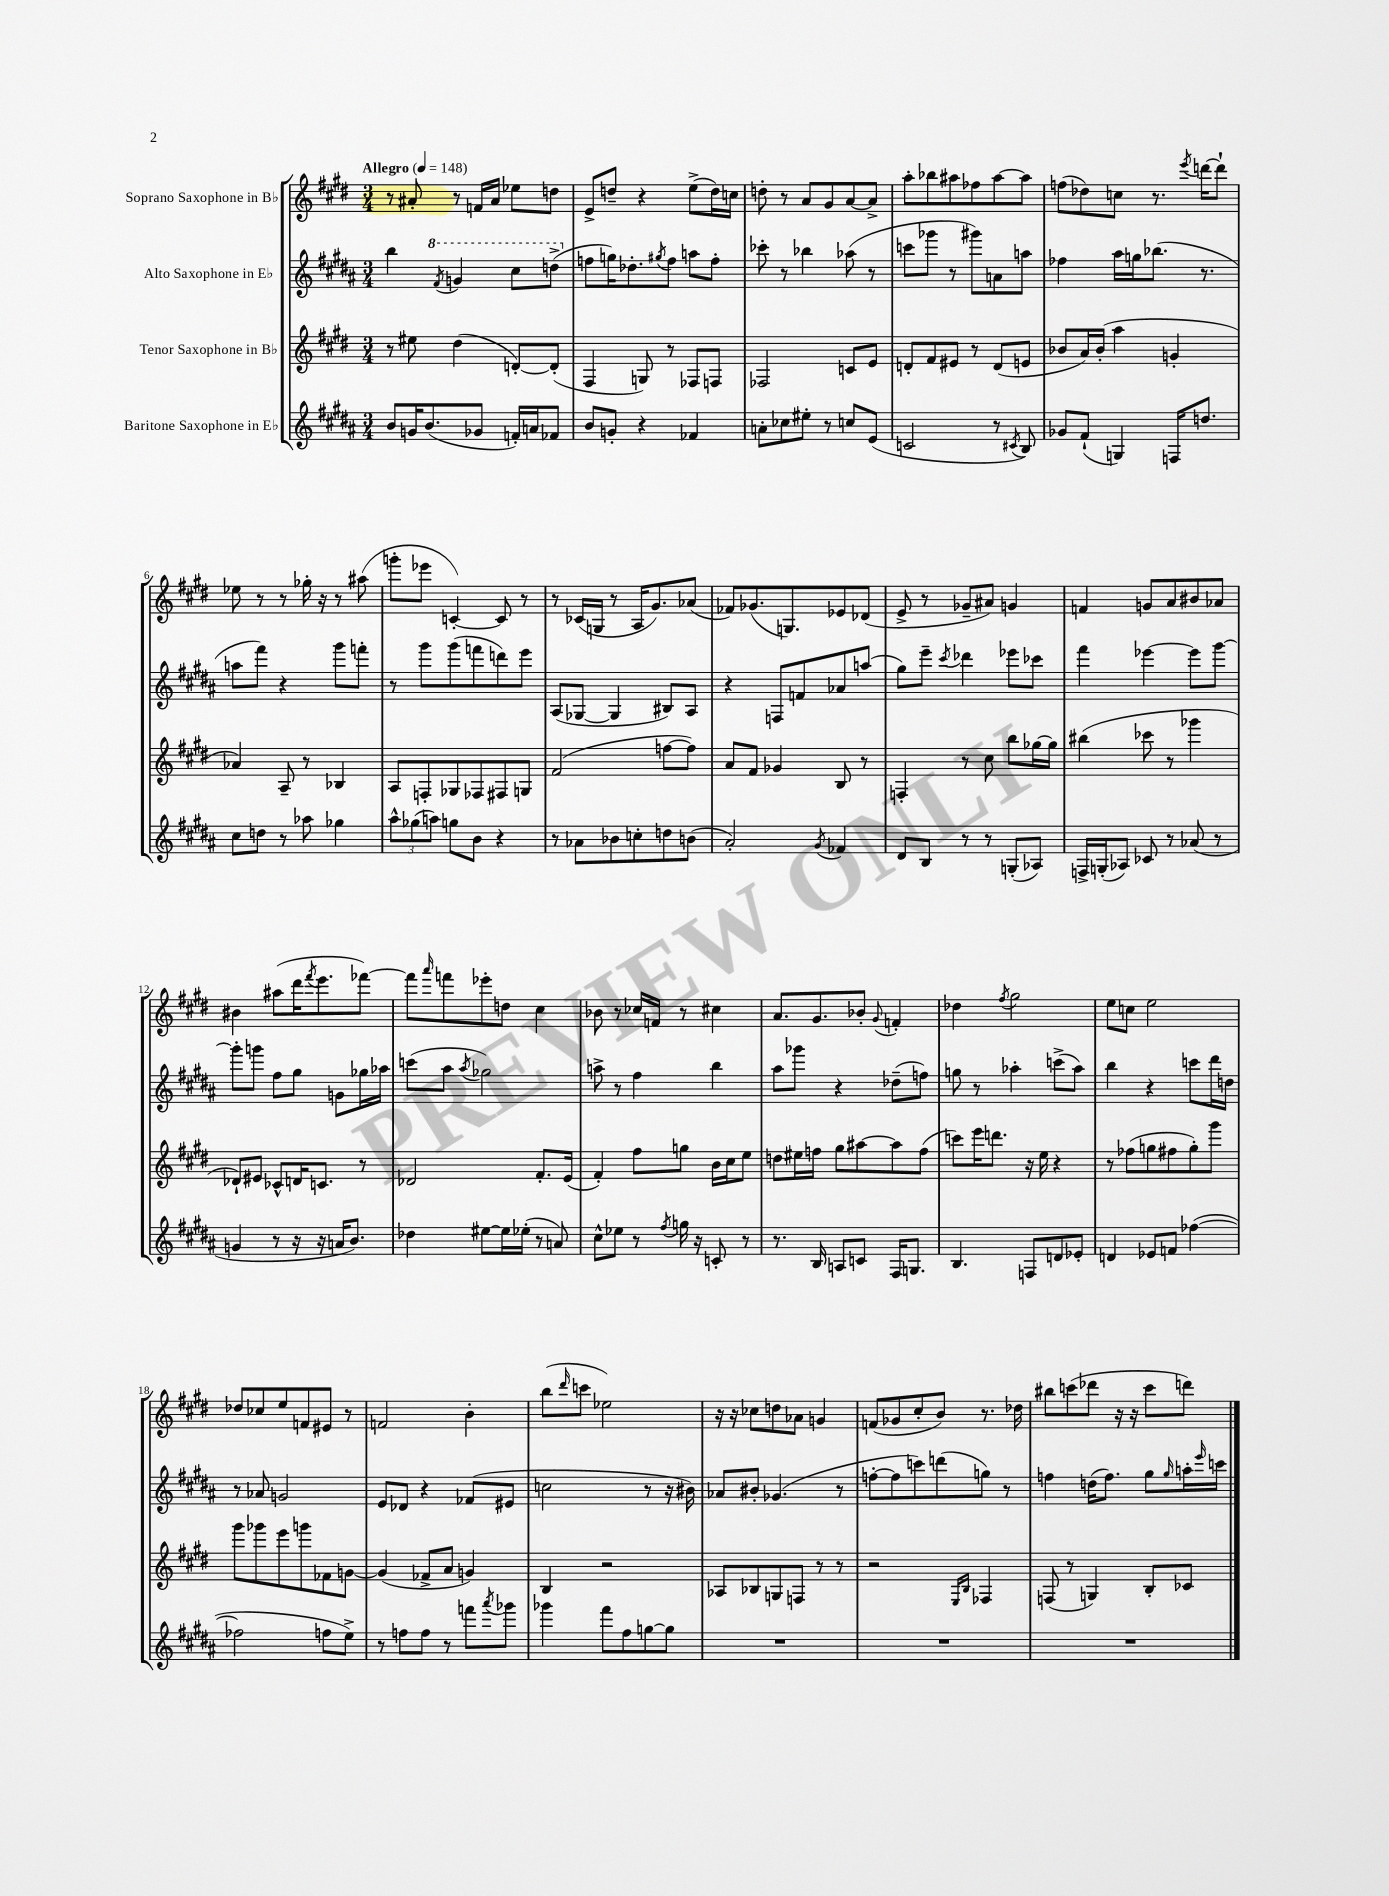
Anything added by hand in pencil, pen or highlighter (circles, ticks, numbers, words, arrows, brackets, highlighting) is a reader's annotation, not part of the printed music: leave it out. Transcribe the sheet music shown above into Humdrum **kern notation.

**kern	**kern	**kern	**kern
*staff4	*staff3	*staff2	*staff1
*clefG2	*clefG2	*clefG2	*clefG2
*k[f#c#g#d#a#]	*k[f#c#g#d#]	*k[f#c#g#d#a#]	*k[f#c#g#d#]
*M3/4	*M3/4	*M3/4	*M3/4
*MM148	*MM148	*MM148	*MM148
8b	8r	4bb	8r
16g	8ee#	.	8a#'
(8.b	.	.	.
.	.	8qff#	.
.	(4dd#	4gg	8r
8g-	.	.	16f
.	.	.	16a#
16f')	[8d')	8ccc#	8ee-
16a	.	.	.
8f-	(8d']	(8ddd^	8dd
=	=	=	=
8b	4F#	8ff	8e^
8g'	.	16gg)	8dd~
.	.	8.dd-'	.
4r	8G)	.	4r
.	.	8qgg#	.
.	8r	8ff	.
4f-	8F-	8aa	(8ee^
.	8F	8ff'	16dd)
.	.	.	16cc
=	=	=	=
8a'	2F-	8ccc-'	8dd'
8cc-	.	8r	8r
8ee#'	.	4bb-	8a
8r	.	.	8g#
8cc	8c	(8aa-	[8a
(8e	8e	8r	8a^]
=	=	=	=
2c	8d'	8ccc	8aa'
.	8f#	8ggg-	8bb-
.	8e#	8r	8aa#
.	8r	8ggg#)	8ff-
8r	(8d	8a	[8aa#
8qc#	.	.	.
8B)	8e	8aa	8aa#]
=	=	=	=
8g-	8b-	4ff-	(8ff
(8f#`	16a)	.	8dd-)
.	(16b-'	.	.
4G)	4aa	16aa#	8cc
.	.	16gg	.
.	.	(8.bb-	8.r
16F	4g'	.	.
.	.	.	8qeee
8.dd	.	8.r	[16ddd
.	.	.	8ddd`]
=	=	=	=
8cc#	4a-)	8aa	8ee-
8dd	.	8fff#)	8r
8r	8A~	4r	8r
8aa-	8r	.	16gg-'
.	.	.	16r
4gg-	4B-	8ggg#	8r
.	.	8fff'	(8aa#
=	=	=	=
12aa#^^	8A	8r	8ggg'
(12gg-	.	.	.
.	8F'	8ggg#	8eee-
12aa)	.	.	.
8gg	8G-	(8ggg#	[4c')
8b	8F-	8fff	.
4r	8F#	8ddd)	8c]
.	8G	8eee	8r
=	=	=	=
8r	(2f#	(8A#	8r
8a-	.	[8G-	(16c-
.	.	.	16G
8b-	.	4G-]	8r
8cc'	.	.	16A
.	.	.	8.g#)
8dd	[8ff	8B#)	.
(8b	8ff])	8A#	(8a-
=	=	=	=
2a#')	8a	4r	8f-)
.	8f#	.	(8.g-
.	4g-	8F	.
.	.	.	8.G)
.	.	8f	.
8qg#	.	.	.
4f-	8B	8a-	8e-
.	8r	(8aa	(8d-
=	=	=	=
8d#	4F'	8gg#)	8e^
8B	.	8eee~	8r
.	.	8qccc#	.
8r	8r	4ddd-	8g-~
8r	8cc#	.	8a#)
(8G'	8bb	8eee-	4g
8A-)	[16gg-	8ccc-	.
.	16gg-]	.	.
=	=	=	=
16F^	(4bb#	4fff#	4f
(16G'	.	.	.
8A-)	.	.	.
8c-	8ccc-	[4eee-	8g
8r	8r	.	8a
(8a-	4ggg-	8eee-]	8b#
8r	.	[8ggg#	8a-
=	=	=	=
4g	8d-`)	8ggg#']	4b#
.	8e#	8ggg	.
8r	8c-^^	8ff#	(8aa#
16r	16d	8gg#	16ddd#
.	.	.	8qfff#
16r	8.c	.	8.eee
16a	.	8g	.
8.b)	.	.	.
.	8r	16gg-	[8fff-)
.	.	16aa-	.
=	=	=	=
4dd-	2d-	(8ccc	8fff-]
.	.	.	16qqaaa
.	.	8aa#	8fff
.	.	8qaa#	.
[8ee#	.	2gg-)	8eee-'
16ee#]	.	.	8dd
(16ee-'	.	.	.
8r	8.f#'	.	4cc#
8a)	.	.	.
.	(16e	.	.
=	=	=	=
8cc#^^	4f#')	8aa^	8b-
8ee-	.	8r	8r
8r	8ff#	4ff#	16cc-
.	.	.	16f
8qff#	.	.	.
16gg	8gg	.	8r
16r	.	.	.
8c'	16b	4bb	4cc#
.	16cc#	.	.
8r	8ee	.	.
=	=	=	=
8.r	8dd	8aa#	8.a
.	16ee#	8ggg-	.
16B	16ff	.	8.g#
8A	8gg#	4r	.
8c	[8aa#	.	8b-'
.	.	.	8qqg#
16F#	8aa#]	(8dd-~	4f'
8.G	.	.	.
.	(8ff	8ff)	.
=	=	=	=
4.B	8ccc)	8gg	4dd-
.	16eee	8r	.
.	8.ddd	.	.
.	.	.	8qff#
.	.	4aa-'	2gg#
8F	16r	.	.
.	16ee	.	.
8d	4r	(8ccc^	.
8e-'	.	8aa-)	.
=	=	=	=
4d	8r	4bb	8ee
.	(8ff-	.	8cc
8e-	8gg	4r	2ee
8f	8ff#	.	.
([4ff-	8gg')	8ccc	.
.	8ggg#	16ddd#	.
.	.	16dd	.
=	=	=	=
2ff-]	8ggg#	8r	8dd-
.	8ggg-	8a-	8cc-
.	8eee	2g	8ee
.	8ggg	.	8f
8ff	8f-	.	8e#
8ee^)	[8g	.	8r
=	=	=	=
8r	(4g]	8e	2f
8ff	.	8d-	.
8ff	8f-^	4r	.
8r	8a	.	.
8fff	4g)	(8f-	4b'
8qaaa#	.	.	.
8ggg-	.	8e#	.
=	=	=	=
4ggg-	4B	2cc	(8bb
.	.	.	16qqddd#
.	.	.	8ccc
8fff#	2r	.	2ee-)
8ff#	.	.	.
[8gg	.	8r	.
8gg]	.	16r	.
.	.	16b#)	.
=	=	=	=
2.r	8A-	8a-	16r
.	.	.	16r
.	8B-	8b#'	8cc-
.	8G	(4.g-	8dd
.	8F	.	8a-
.	8r	.	4g
.	8r	8r	.
=	=	=	=
2.r	2r	[8ff'	(8f
.	.	8ff]	8g-
.	.	8ccc)	8cc#'
.	.	(8ddd	8b)
.	16qqE	.	.
.	16qqB	.	.
.	4F-	8gg)	8.r
.	.	8r	.
.	.	.	16dd-
=	=	=	=
2.r	(8F	4ff	8bb#
.	8r	.	(8ccc
.	4G)	(16dd	8ddd-
.	.	8.ff)	.
.	.	.	16r
.	.	.	16r
.	8B'	8gg#	8ccc
.	.	16qqgg#	.
.	8c-	16aa'	8ddd)
.	.	16qqeee	.
.	.	16ccc	.
==	==	==	==
*-	*-	*-	*-
